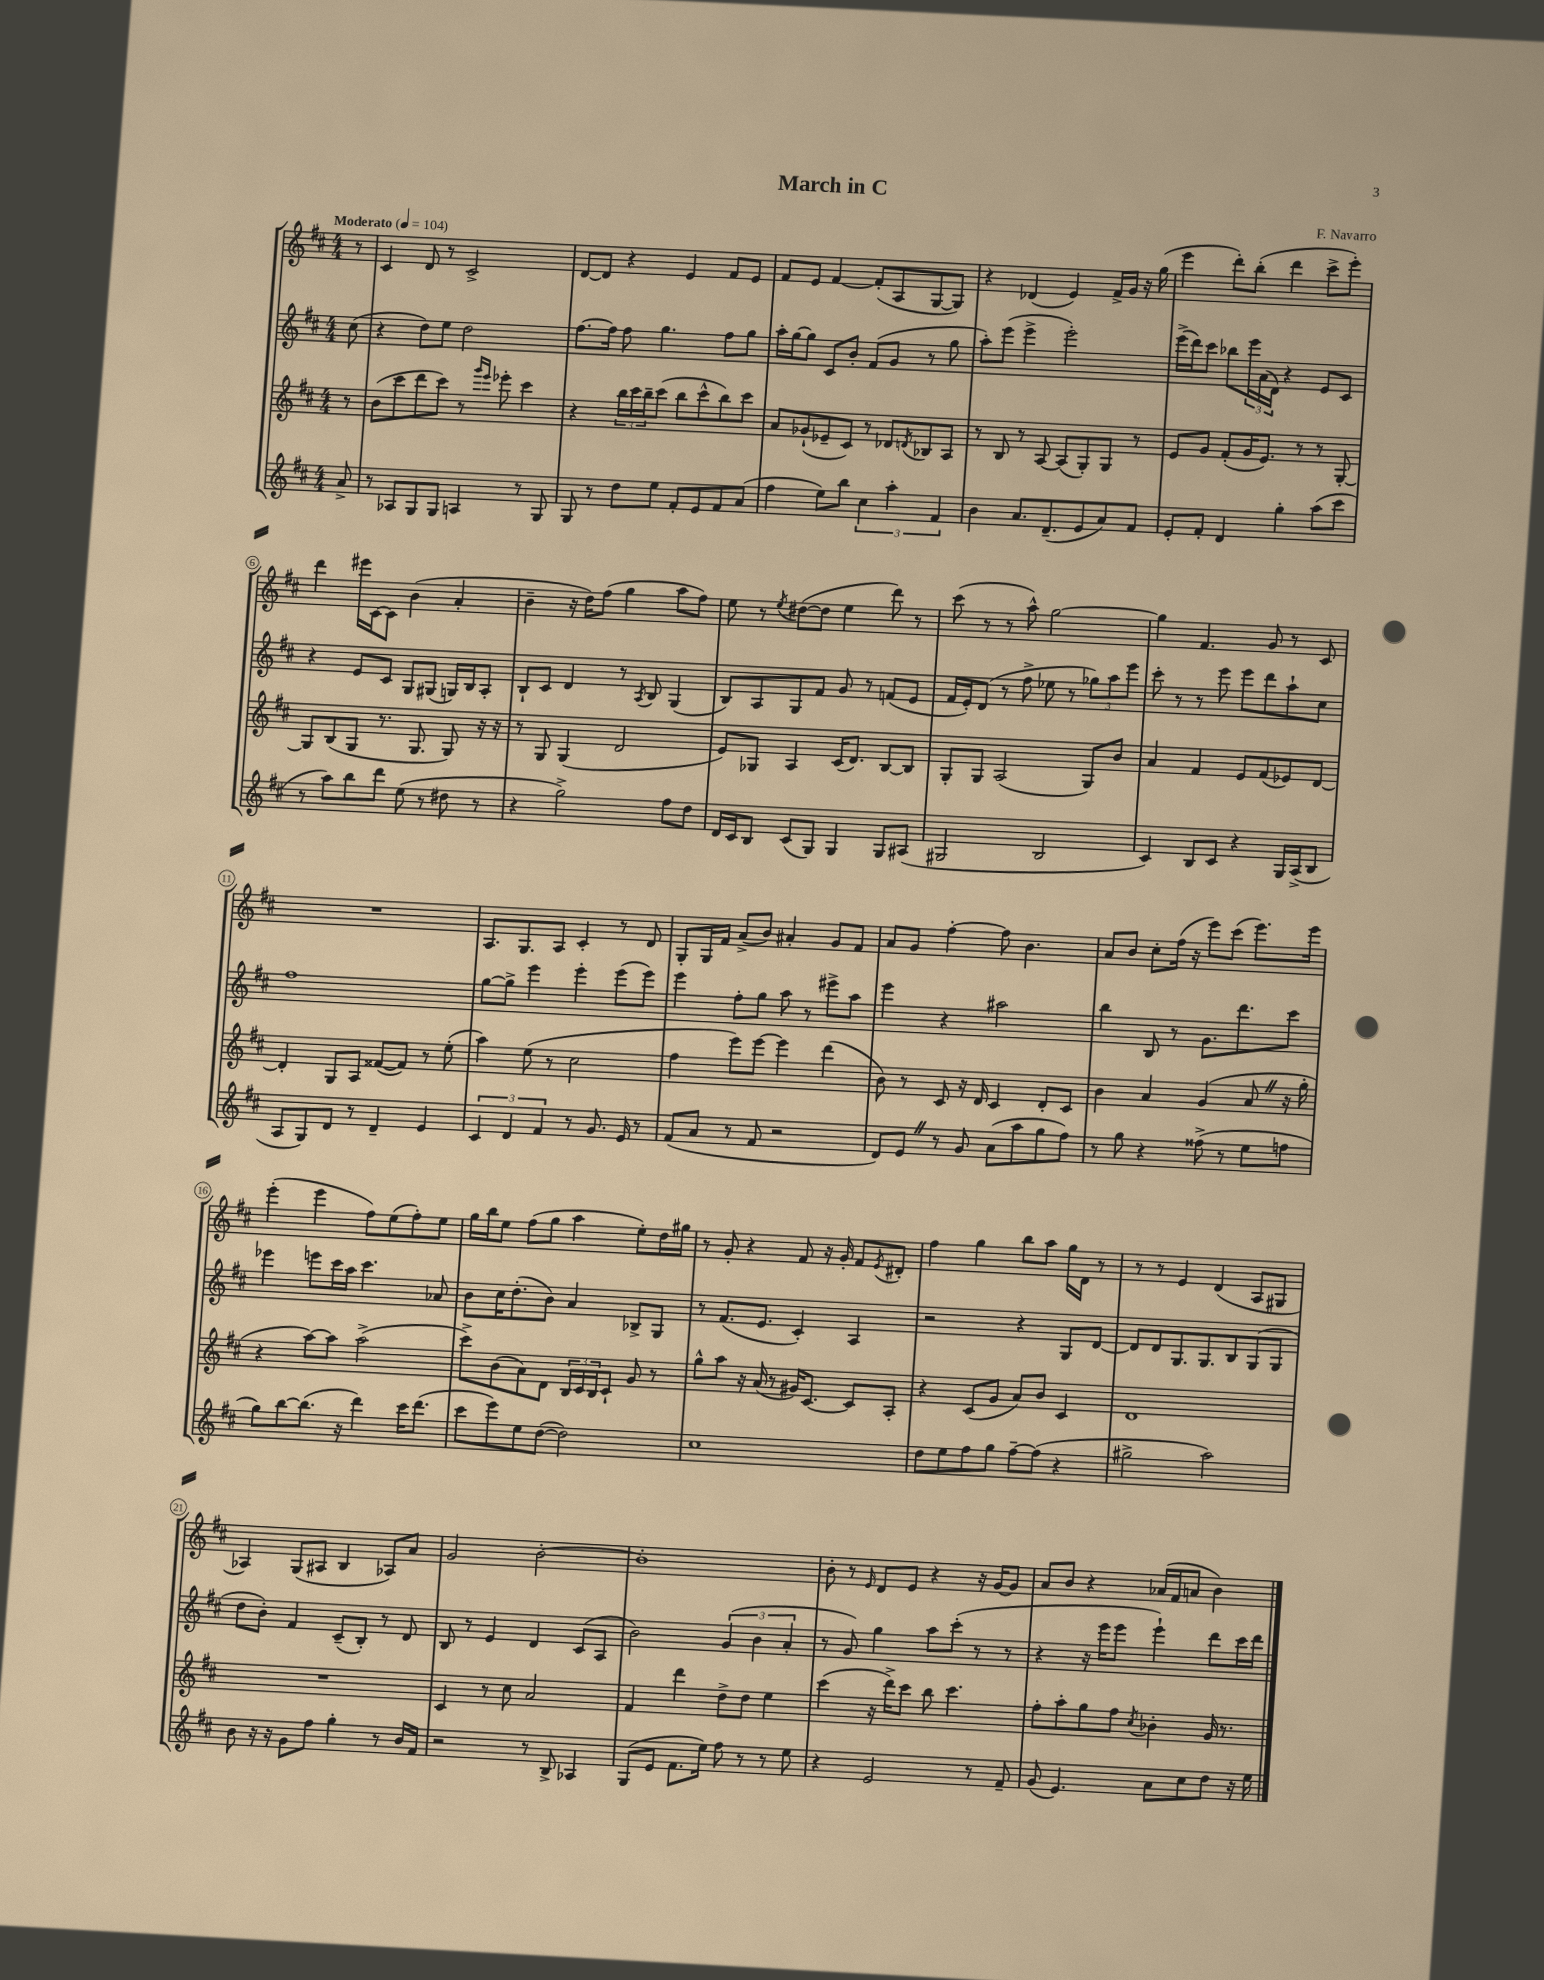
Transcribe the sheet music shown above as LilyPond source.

\header { title = "March in C" composer = "F. Navarro" }
<<
\new StaffGroup <<
\new Staff = "s0" {
    \clef treble \key d \major \numericTimeSignature \time 4/4 \partial 8 \tempo "Moderato" 4 = 104
    r8 |
    cis'4 d'8 r8 cis'2-> |
    d'8~ d'8 r4 e'4 fis'8 e'8 |
    fis'8 e'8 fis'4~ fis'8-.( a8 g8~ g8) |
    r4 des'4( e'4) fis'16-> g'16 r16 g''16( |
    e'''4 d'''8-.) b''8-.( d'''4 cis'''8-> e'''8-.) |
    d'''4 eis'''16 cis'16~ cis'8 b'4( a'4-. |
    b'4-- r16 d''16) fis''8( g''4 a''8 fis''8) |
    e''8 r8 \acciaccatura { e''8 } dis''8~( dis''8 e''4 d'''8) r8 |
    cis'''8( r8 r8 a''8-^) g''2~ |
    g''4 fis'4. g'8 r8 cis'8 |
    R1 |
    a8. g8. a8 cis'4-. r8 d'8 |
    g8-. g16 fis'16 a'8->( b'8) ais'4-. g'8 fis'8 |
    a'8 g'8 fis''4~-. fis''8 b'4. |
    a'8 b'8 cis''8-. fis''16( r16 e'''8) cis'''8( e'''8.) e'''16 |
    e'''4-.( e'''4 fis''8) e''8( fis''8-.) e''8 |
    g''16 b''16 e''8 fis''8( g''8 a''4 e''8-.) d''16 gis''16 |
    r8 g'8-. r4 fis'8 r16 g'16-. fis'8 \acciaccatura { e'8 } dis'8-. |
    fis''4 g''4 b''8 a''8 g''16 d'16 r8 |
    r8 r8 e'4 d'4( a8 gis8 |
    aes4) g8( ais8 b4 aes8) a'8 |
    g'2 b'2~-. |
    b'1-. |
    b'8-. r8 \grace { e'16 } d'8 e'8 r4 r16 g'16~ g'8 |
    a'8 b'8 r4 aes'16( fis'16 a'8 b'4) \bar "|." |
}
\new Staff = "s1" {
    \clef treble \key d \major \numericTimeSignature \time 4/4 \partial 8
    cis''8( |
    r4 d''8) e''8 d''2 |
    fis''8.~ fis''16 fis''8 g''4. fis''8 g''8 |
    a''16-. g''16~ g''8 cis'8 b'8-. fis'8( g'8 r8 g''8 |
    a''8-.) e'''8( e'''4-> e'''2-.) |
    e'''16->( d'''16) cis'''8 bes''8 \tuplet 3/2 { e'''16 a'16( d'16) } r4 e'8 cis'8 |
    r4 e'8 cis'8 g8 gis8( g16) b16 a8-. |
    b8-! cis'8 d'4 r8 \acciaccatura { a8 } b8 g4( |
    b8) a8 g8 fis'8 g'8 r8 f'8( e'8 |
    fis'16 e'16-.) d'8( r8 fis''8-> ees''8 r8 \tuplet 3/2 { ges''8) a''8 e'''8 } |
    cis'''8-. r8 r8 e'''8 e'''8 d'''8 a''8-! cis''8 |
    fis''1 |
    g''8~ g''8-> e'''4 e'''4-. e'''8( e'''8) |
    e'''4 fis''8-. g''8 a''8 r8 eis'''8-> a''8 |
    e'''4 r4 ais''2 |
    b''4 b8 r8 g'8. d'''8. cis'''8 |
    ees'''4 e'''8 cis'''16 a''16 cis'''4. aes'8 |
    b'8 cis''16 d''8.-.( b'8) a'4 bes8-> g8 |
    r8 fis'8.( e'8. cis'4-.) a4 |
    r2 r4 g8 d'8~ |
    d'8 d'8 g8. g8. b8 g8( g8 |
    d''8 b'8-.) fis'4 cis'8--( b8-.) r8 d'8 |
    b8 r8 e'4 d'4 cis'8( a8 |
    b'2) \tuplet 3/2 { g'4( b'4 a'4-. } |
    r8 g'8) g''4 a''8 cis'''8-.( r8 r8 |
    r4 r16 e'''16 e'''8 e'''4-!) d'''8 cis'''16 d'''16 \bar "|." |
}
\new Staff = "s2" {
    \clef treble \key d \major \numericTimeSignature \time 4/4 \partial 8
    r8 |
    b'8( cis'''8 d'''8 cis'''8) r8 \grace { g'''16 e'''16 } ees'''8-. cis'''4 |
    r4 \tuplet 3/2 { b''16 cis'''16 b''16-- } cis'''8( b''8 cis'''8-^ b''8) cis'''8 |
    a'8 ges'8-!( ees'8-- cis'8) r8 des'8 \acciaccatura { d'8 } bes8 a8 |
    r8 b8 r8 a8~ a8( g8-.) g8 r8 |
    e'8 g'8 fis'8-.( g'16 e'8.) r8 r8 g8~-. |
    g8 b8( g8 r8. g8. g8) r16 r16 |
    r8 g8 g4( d'2 |
    e'8) ges8 a4 cis'16( d'8.) b8~ b8 |
    g8-. g8 a2( g8) b'8 |
    a'4 fis'4 e'8 fis'8( ees'8) d'8~ |
    d'4-. g8 a8 fisis'8~( fisis'8) r8 e''8-.( |
    a''4) e''8( r8 cis''2 |
    fis''4 e'''8) e'''8~ e'''4 d'''4( |
    b'8) r8 cis'8 r16 d'16 cis'4 d'8-. cis'8 |
    b'4 a'4 g'4( a'8 \once \override BreathingSign.text = \markup { \musicglyph "scripts.caesura.straight" } \breathe r16 g''16-. |
    r4 a''8~) a''8 a''2->( |
    cis'''8->) b'8( a'8) d'8 \tuplet 3/2 { b16 cis'16 b16 } cis'8-! g'8 r8 |
    g''8-^ a''8 r16 a'16( r8 gis'16) cis'8.~ cis'8 a8-. |
    r4 cis'8( g'8 a'8) b'8 cis'4 |
    d'1 |
    R1 |
    cis'4 r8 cis''8 a'2 |
    fis'4 d'''4 d''8-> d''8 e''4 |
    cis'''4( r16 d'''16->) cis'''8 b''8 cis'''4. |
    fis''8-. a''8-. g''8 fis''8 \acciaccatura { cis''8 } bes'4-. g'16 r8. \bar "|." |
}
\new Staff = "s3" {
    \clef treble \key d \major \numericTimeSignature \time 4/4 \partial 8
    a'8-> |
    r8 aes8 g8 g8 a4 r8 g8 |
    g8 r8 d''8 e''8 fis'8-. e'8 fis'8 a'8( |
    fis''4 e''8) b''8 \tuplet 3/2 { cis''4 a''4-. fis'4 } |
    b'4 a'8. d'8.--( e'8 a'8) fis'8 |
    e'8-. fis'8-. d'4 g''4-. a''8( cis'''8 |
    r8 a''8) b''8 d'''8 e''8( r8 dis''8 r8 |
    r4 g''2->) fis''8 d''8 |
    d'16 cis'16 b8 cis'8( g8) g4 g8 ais8( |
    gis2 b2 |
    cis'4) b8 cis'8 r4 g16 a16->( b8 |
    a8 g8) d'8 r8 d'4-- e'4 |
    \tuplet 3/2 { cis'4 d'4 fis'4 } r8 g'8. e'16 r8 |
    fis'8( a'8 r8 fis'8 r2 |
    d'8) e'8 \once \override BreathingSign.text = \markup { \musicglyph "scripts.caesura.straight" } \breathe r8 g'8 a'8( a''8 g''8 fis''8) |
    r8 g''8 r4 fisis''8->( r8 e''8 f''8 |
    g''8) b''8~ b''8.( r16 d'''4) cis'''16 d'''8.( |
    cis'''8 e'''8) e''8 d''8~( d''2) |
    cis''1 |
    d''8 e''8 fis''8 g''8 fis''8~-- fis''8( r4 |
    gis''2-> a''2) |
    b'8 r16 r16 g'8 fis''8 g''4-. r8 b'16 fis'16 |
    r2 r8 b8-> aes4 |
    g8( e'8 fis'8. e''16) fis''8 r8 r8 e''8 |
    r4 e'2 r8 fis'8-- |
    g'8( e'4.) a'8 cis''8 d''8 r16 e''16 \bar "|." |
}
>>
>>
\layout { \context { \Score \override BarNumber.stencil = #(make-stencil-circler 0.1 0.3 ly:text-interface::print) } }
